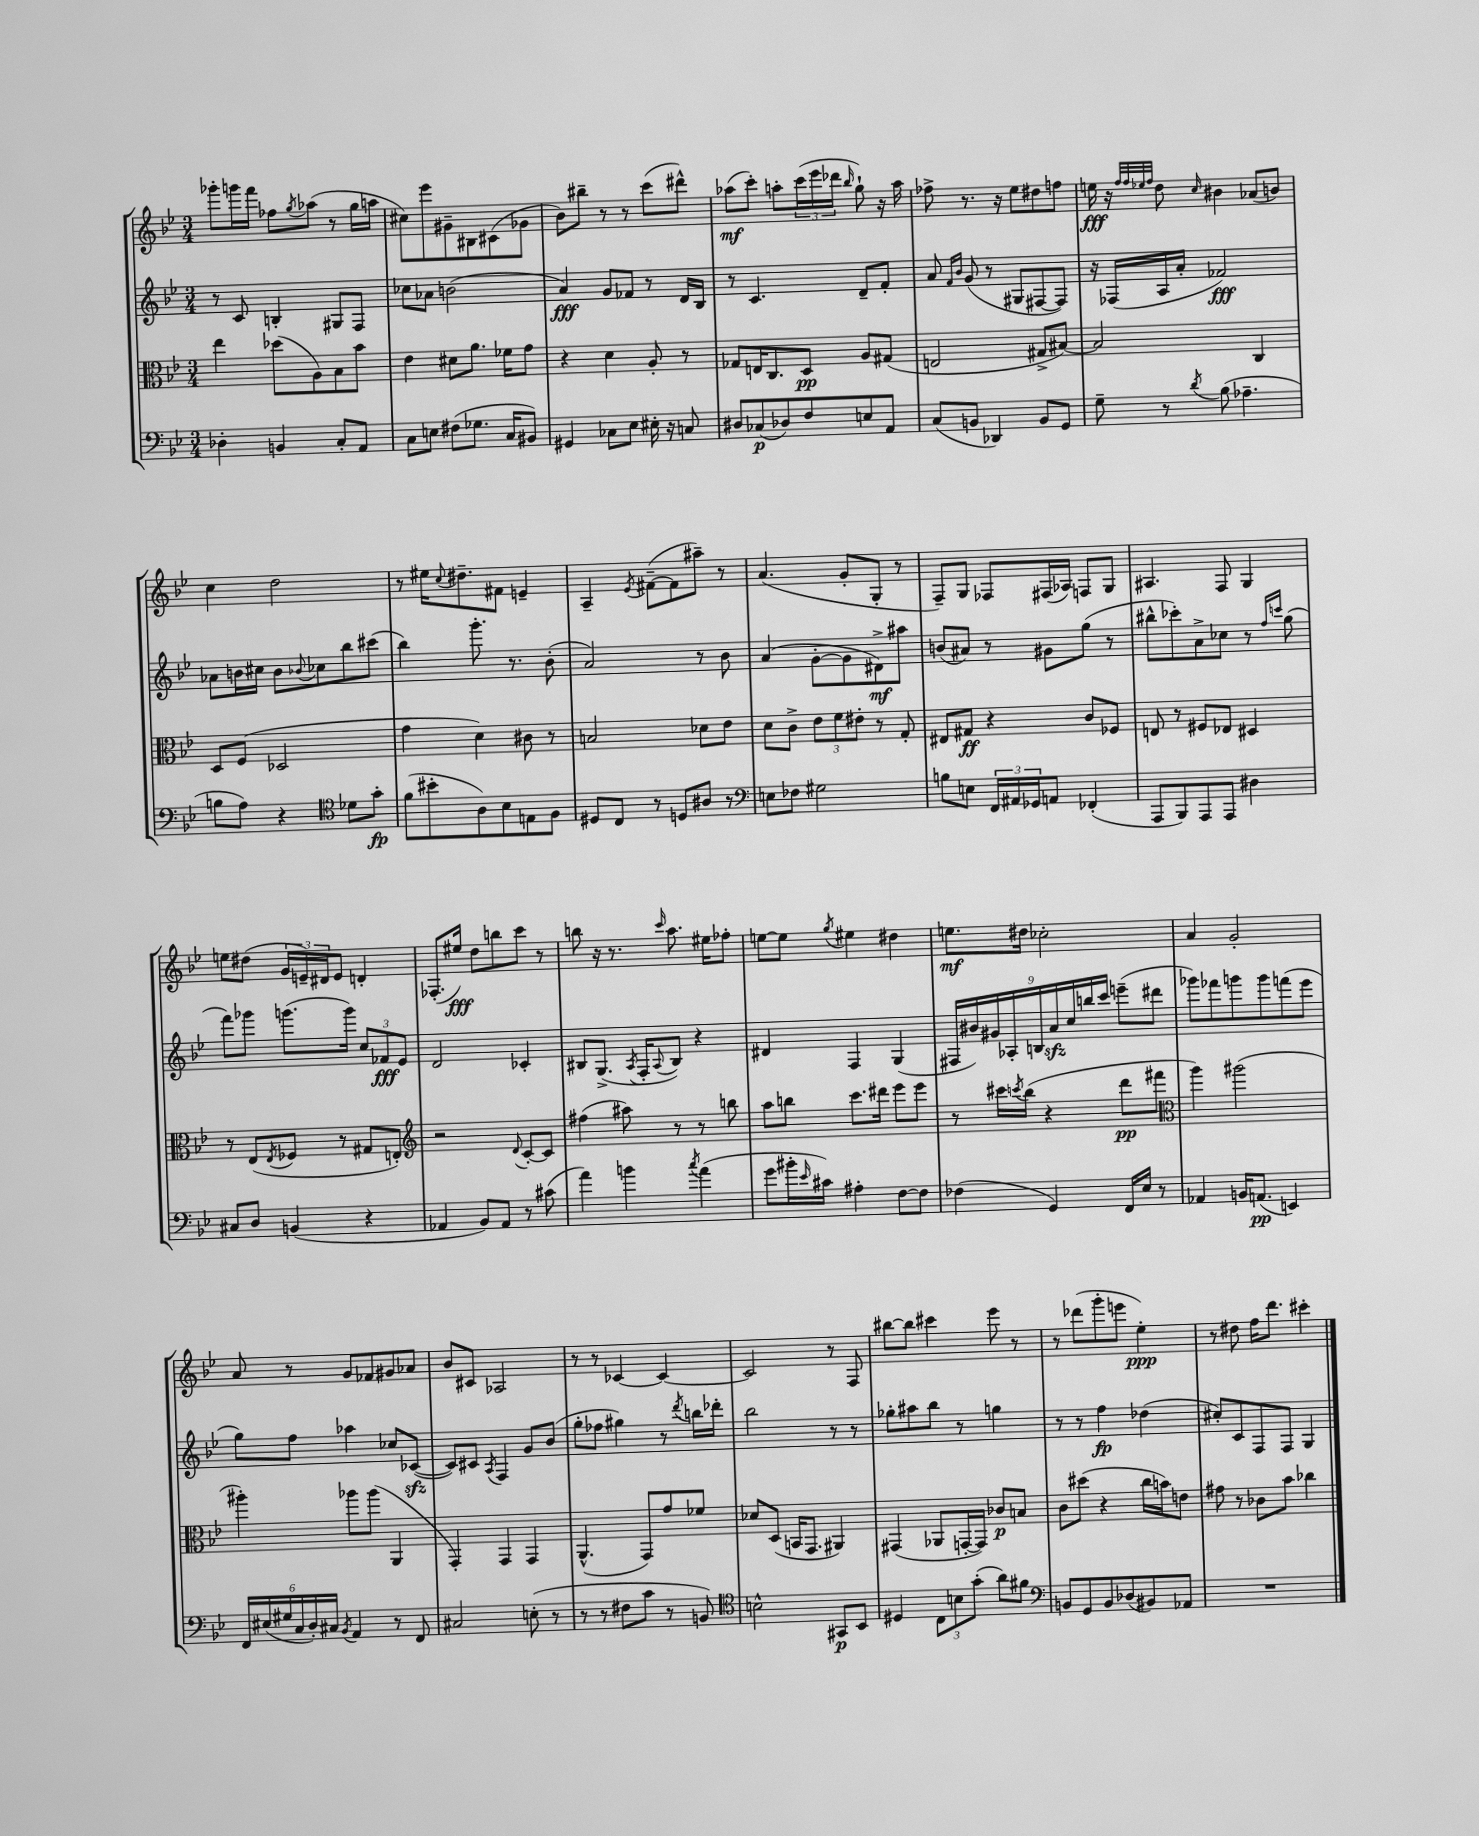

**kern	**kern	**kern	**kern
*staff4	*staff3	*staff2	*staff1
*clefF4	*clefC3	*clefG2	*clefG2
*k[b-e-]	*k[b-e-]	*k[b-e-]	*k[b-e-]
*M3/4	*M3/4	*M3/4	*M3/4
4D-'\	4ee-\	8r	8ggg-'\L
.	.	8c/	16ggg\L
.	.	.	16fff\JJ
4BB/	(8dd-\L	4B'/	8ff-\L
.	.	.	8qgg/
.	8A\)	.	(8aa-\J
8C'/L	8B-\	8G#/L	8r
8AA/J	8b-\J	8F/J	16gg\LL
.	.	.	16aa\JJ
=	=	=	=
8C\L	4e-\	8cc-\L	8cc#\L)
8E\J	.	8a-\J	8eee-\
(8F#\L	8d#\L	(2b\	8g#~\
8.G-\J	8.a\J	.	8B#\
.	.	.	(8c#\
16C/LK	16f-\LK	.	.
8BB#/J)	8g\J	.	8g-\J
=	=	=	=
4GG#/	4r	4a/)	8b-\L)
.	.	.	8bb#~\J
8C-\L	4d\	8g/L	8r
8E-\J	.	8f-/J	8r
16E#'\	8A'/	8r	(8ccc\L
16r	.	.	.
8C/	8r	16d/LL	8ddd#^^\J)
.	.	16B-/JJ	.
=	=	=	=
8D#/L	8G-/L	8r	(8aa-\L
(8C-/	16E/K	4.c/	8ccc'\J)
.	8.C/	.	.
8D-/)	.	.	8aa'\L
8F/	8D/J	.	(24ccc\L
.	.	.	24eee-\
.	.	.	24ddd-\JJ
.	.	.	16qqbb-/
8E/	8A/L	8d~/L	8gg`\)
8AA/J	(8G#/J	8f'/J	16r
.	.	.	16aa\
=	=	=	=
(8C/L	2E/	8a/	8ff-^\
.	.	16qqf/LL	.
.	.	16qqb-/JJ	.
8BB/J	.	(8g/	8.r
4DD-/)	.	8r	.
.	.	.	16r
.	.	8G#/L	8ee-\L
8BB/L	8G#^/L	[8F#/	8dd#\
8GG/J	[8B#/J)	8F#/]J)	8ff\J
=	=	=	=
8G~\	2B#/]	16r	16ee\
.	.	(16F-/LL	16r
.	.	.	32qqff/LLL
.	.	.	32qqff/
.	.	.	32qqee-/
.	.	.	32qqff/JJJ
8r	.	16A/	8dd\
.	.	16a'/JJ	.
8qd/	.	.	16qqcc/
(8B-\	.	2f-/)	4b#\
4.A-~\	.	.	.
.	4C/	.	(8a-/L
.	.	.	8b/J)
=	=	=	=
8B\L	8D/L	8a-\L	4cc\
8A\J)	(8F/J	16b\L	.
.	.	16cc#\JJ	.
4r	2D-/	8b\L	2dd\
.	.	8qqb-/	.
.	.	8cc-\	.
*clefC4	*	*	*
8d-\L	.	8bb-\	.
8g'\J	.	(8ccc#\J	.
=	=	=	=
(8f\L	4g\	4bb-\)	8r
8b#'\	.	.	16ee#\LK
.	.	.	8qqcc/
.	.	.	8.dd#~\
8A\)	4d\)	8.ggg'\	.
8B-\	.	.	8f#\J
.	.	8.r	.
8E\	8c#\	.	4e~/
8F\J	8r	(8b-'\	.
=	=	=	=
8D#/L	2B/	2a/)	4A~/
8C/J	.	.	.
.	.	.	8qe-/
8r	.	.	([8f#~\L
8D/L	.	.	8f#\]
8A#/J	8d-\L	8r	8aa#~\J)
8r	8e-\J	8b-\	8r
=	=	=	=
*clefF4	*	*	*
8E\L	8d\L	(4a/	(4.a/
8F-\J	8c^\J	.	.
2G#\	12e-\L	[8g'\L	.
.	12f\	.	.
.	.	8g\]	8g'/L
.	12e#'\J	.	.
.	8r	8d#^\)	8G'/J
.	8G'/	8aa#\J	8r
=	=	=	=
8B\L	8E#/L	(8b/L	8F~/L)
8E\J	8G#/J	8a#/J)	8G/J
24FF/LL	4r	8r	8F-/L
24AA#/	.	.	.
24GG-/J	.	.	.
8AA/J	.	8g#\L	(16F#/L
.	.	.	16A-/JJ)
(4FF-'/	8c/L	(8gg\J	8F/L
.	8F-/J	8r	8G/J
=	=	=	=
8AAA/L	8E/	8bb#^^\L	4.A#/
8BBB-/)	8r	8ccc-'\)	.
8AAA/	8F#/L	8a^\	.
8AAA/J	8E-/J	8cc-\J	8F/
4D#\	4D#/	8r	4G/
.	.	16qqff/LL	.
.	.	16qqccc/JJ	.
.	.	(8gg\	.
=	=	=	=
8C#/L	8r	8fff\L)	8ee\L
8D/J	(8E-/L	8ggg-\J	(8dd#\J
.	8qE-/	.	.
(4BB/	8F-/J	(8.ggg\L	24g/LL
.	.	.	24e~/)
.	.	.	24d#/J
.	8r	.	8e/J
.	.	16ggg\Jk)	.
4r	8G#/L	12cc/L	4d'/
.	.	12f-/	.
.	8E'/J)	.	.
.	.	12e-/J	.
=	=	=	=
*	*clefG2	*	*
4AA-/	2r	2d/	(8.F-'/L
.	.	.	16ee#/Jk)
8BB-/L)	.	.	8dd\L
8AA-/J	.	.	8bb\
.	8qqd/	.	.
8r	[8c'/L	4c-'/	8ccc\J
(8c#\	8c/]J	.	8r
=	=	=	=
4a\)	(4ff#\	8B#/L	8bb\
.	.	(8.G^/J	16r
.	.	.	8.r
4b\	8aa#\)	.	.
.	.	8qA/	.
.	.	16F'/LK	.
.	.	8qqA/	16qqccc/
.	8r	8B#/J)	8.aa\
8qcc/	.	.	.
(4a\	8r	4r	.
.	.	.	16ee#\LK
.	8bb\	.	8ff-'\J
=	=	=	=
8g\L	8aa\L	4d#/	[8ee\L
16b#'\L	8bb\J	.	8ee\]J
16qqe-/	.	.	.
16c#\JJ)	.	.	.
.	.	.	8qgg/
4A#'\	8.ccc\L	4F/	4ee#\
.	16ddd#\Jk	.	.
[8F\L	8eee-\L	(4G/	4dd#\
8F\]J	8eee-\J	.	.
=	=	=	=
(4F-\	8r	18F#/LL	8.ee\L
.	.	18b#/)	.
.	.	18g#/	.
.	16ccc#\LL	.	.
.	.	18A-'/	.
.	8qccc/	.	.
.	(16bb-\JJ	.	16dd#\Jk
.	.	18B/	.
4GG/)	4r	.	2cc-'\
.	.	18a/	.
.	.	18cc/	.
.	.	18bb/	.
.	.	18ccc/JJ	.
16FF/LL	8ddd\L	(8eee~\L	.
16E-/JJ	.	.	.
8r	8fff#\J	8ddd#\J	.
=	=	=	=
*	*clefC3	*	*
4AA-/	4aa\)	8ggg-\L)	4a/
.	.	8fff-\	.
16BB/LK	(2aa#\	8ggg\	2g'/
(8.AA/J	.	.	.
.	.	8ggg\	.
4EE/)	.	(8fff\	.
.	.	8eee-\J	.
=	=	=	=
24FF/LL	4aa#'\)	8gg\L)	8a/
(24E#/	.	.	.
24G#/	.	.	.
24C/	.	8ff\J	8r
24D'/)	.	.	.
24C#/JJ	.	.	.
8qBB-/	.	.	.
4AA/	8aa-\L	4aa-\	8g/L
.	(8aa-\J	.	8f-/
8r	4AA/	8cc-/L	8g#/
8FF/	.	([8c-/J	8a-/J
=	=	=	=
2C#/	4GG'/)	8c-/]L)	8b-/L
.	.	8c#/J	8c#/J
.	.	8qA/	.
.	4GG/	4F/	2A-/
(8E'\	4GG/	8g/L	.
8r	.	(8b-/J	.
=	=	=	=
8r	(4.AA^^/	8gg'\L	8r
8r	.	8ff-\J	8r
8F#\L	.	4gg#\)	[4c-/
8c\J	8GG/L)	.	.
8r	8g/	8r	4c-/_
.	.	8qddd/	.
8BB/)	8f-/J	16bb\LL	.
.	.	16ddd-'\JJ	.
=	=	=	=
*clefC4	*	*	*
2B^^\	8d-/L	2bb-\	2c-/]
.	(8D/J	.	.
.	16BB/LK	.	.
.	8.GG/J	.	.
8GG#/L	4AA#/)	8r	8r
8BB-/J	.	8r	8F/
=	=	=	=
4D#/	(4GG#/	8gg-'\L	[8bb#\L
.	.	8aa#\	8bb#\]J
12C\L	8AA-/L	8bb-\J	4ccc#\
12B\	.	.	.
.	[16GG'/L	8r	.
(12g'\J	.	.	.
.	16GG/]JJ)	.	.
8a\L)	8c-/L	4gg\	8eee-\
8f#\J	8B/J	.	8r
=	=	=	=
*clefF4	*	*	*
8BB/L	8c\L	8r	8r
8GG/	(8dd#\J	8r	(8ddd-\L
8BB/	4r	4ff\	8ggg'\
(8D-/	.	.	8eee\J
8BB#/)	16cc\LL	(4dd-\	4ee-'\)
.	16b\J)	.	.
8AA-/J	8e\J	.	.
=	=	=	=
2.r	8g#\	8cc#'/L)	8r
.	8r	8c/	8dd#\
.	8c-\L	8F/	16ff\LK
.	.	.	8.ddd\J
.	8b-\J	8F/J	.
.	4cc-\	4G/	4ccc#'\
==	==	==	==
*-	*-	*-	*-
